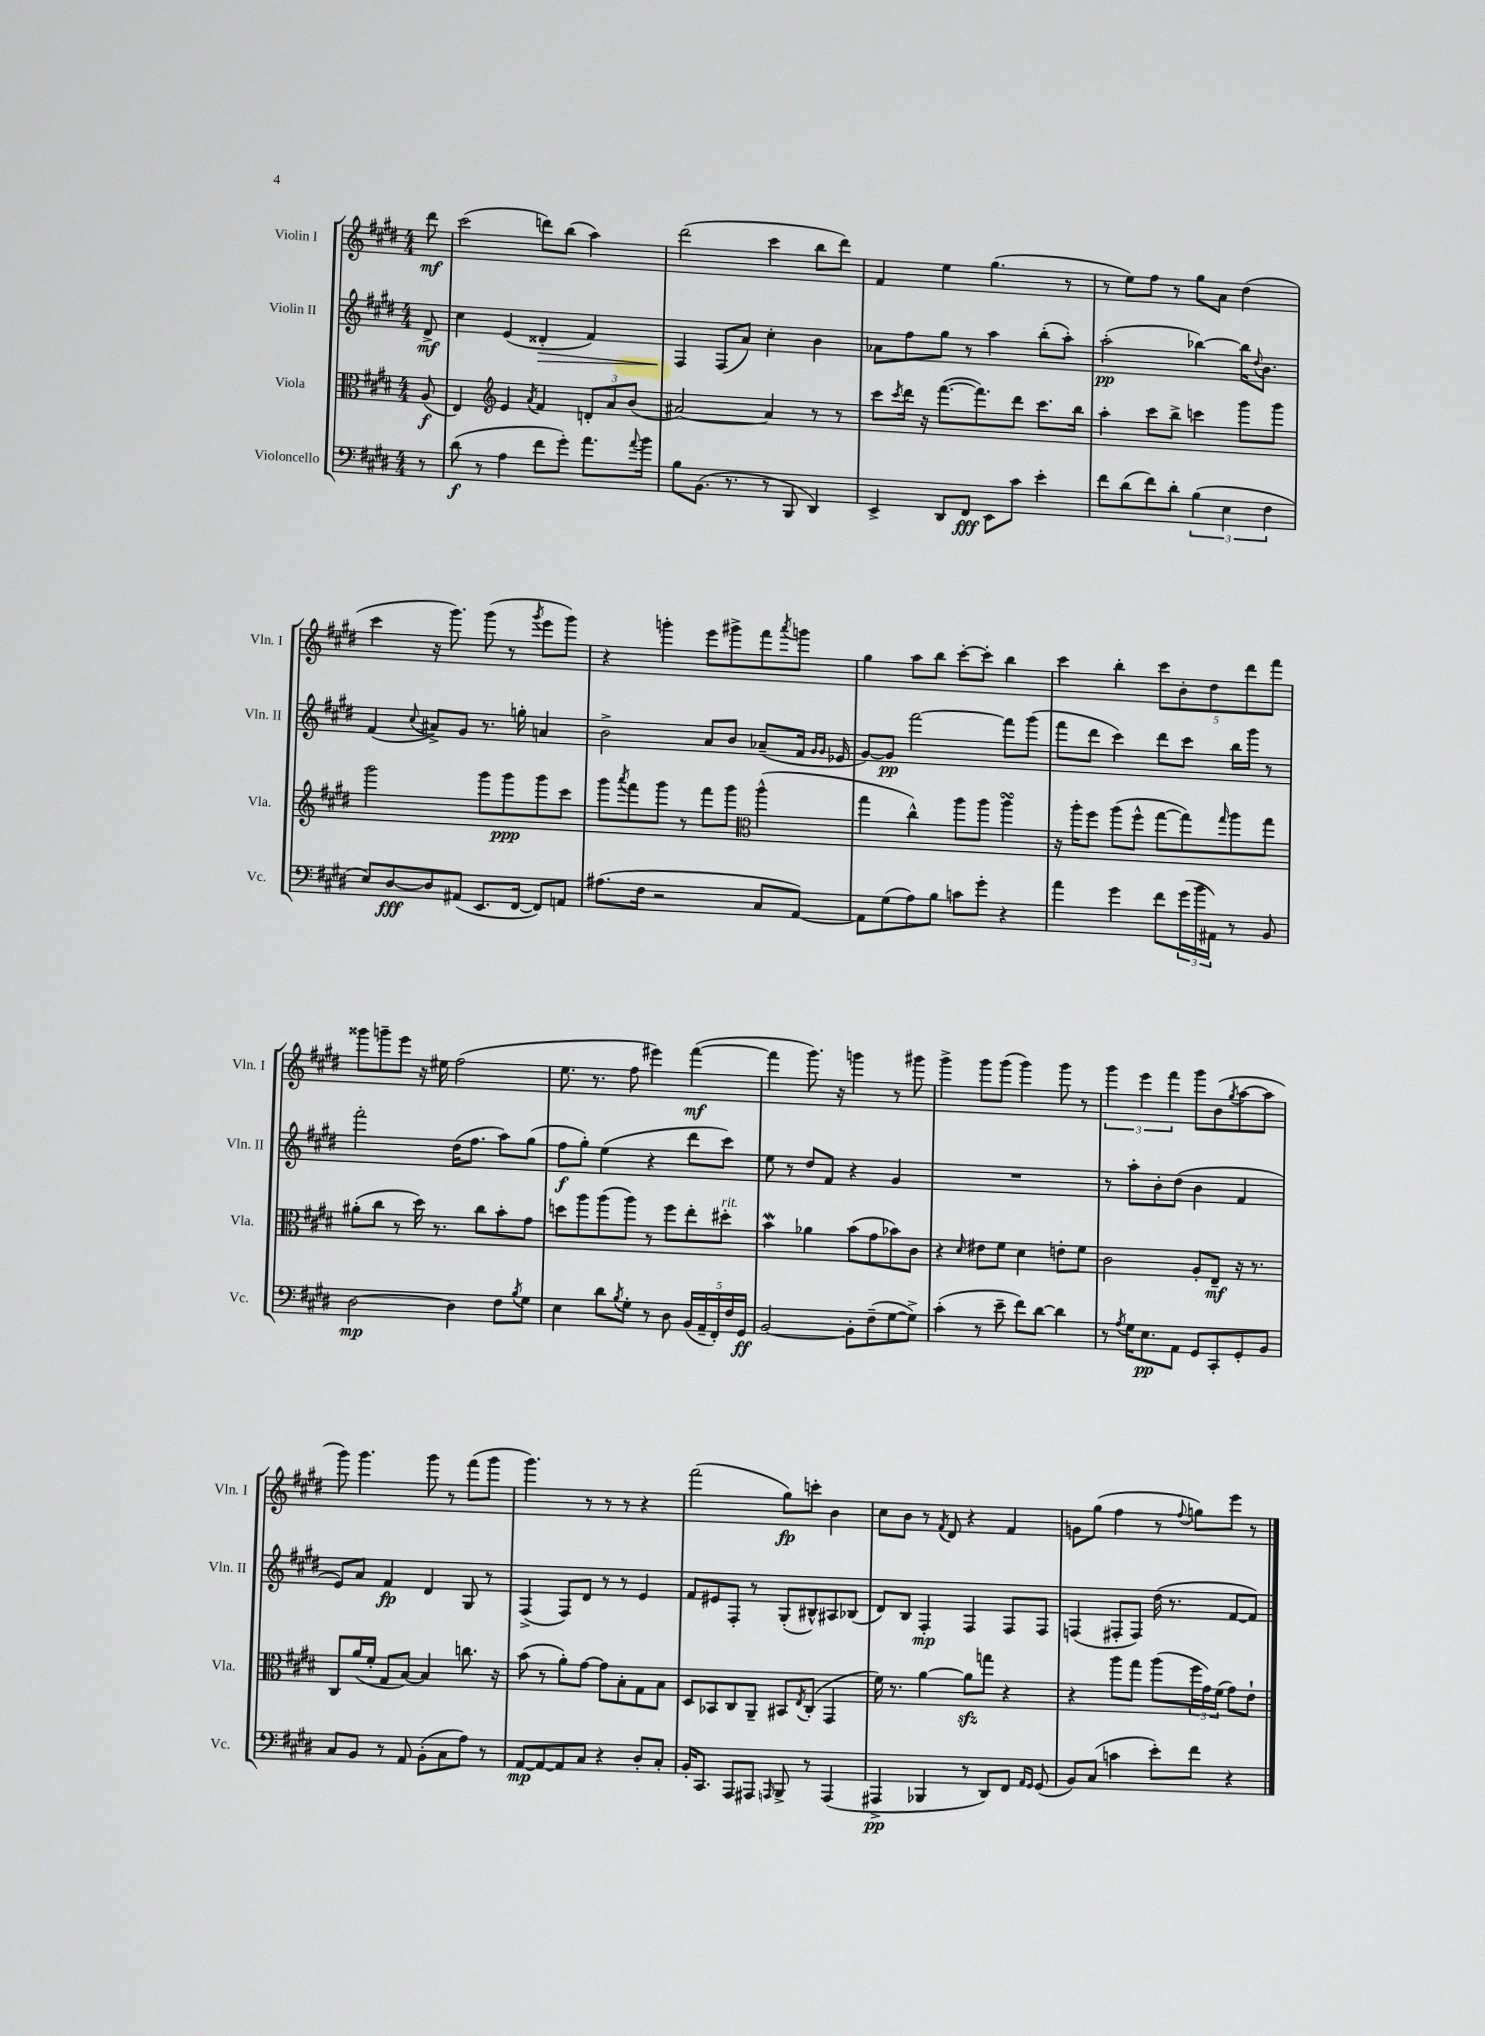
<<
\new StaffGroup <<
\new Staff = "s0" \with { instrumentName = "Violin I" shortInstrumentName = "Vln. I" } {
    \clef treble \key e \major \numericTimeSignature \time 4/4 \partial 8
    dis'''8\mf |
    cis'''2( d'''8) b''8( a''4) |
    dis'''2( cis'''4 b''8 dis'''8) |
    fis'4 e''4 gis''4.( r8 |
    r8 e''8) fis''8 r8 gis''8 a'8 dis''4( |
    cis'''4 r16 gis'''8.) gis'''8( r8 \acciaccatura { gis'''8 } e'''8 gis'''8) |
    r4 g'''4-. e'''8 gis'''8-> fis'''8 \acciaccatura { a'''8 } g'''8 |
    gis''4 a''8 b''8 cis'''8~-. cis'''8-. b''4 |
    cis'''4 b''4-. \tuplet 5/4 { cis'''8 b'8-. dis''8 dis'''8 fis'''8 } |
    gisis'''8 g'''8-- e'''8 r16 eis''16 fis''2( |
    e''8. r8. fis''8 eis'''4) fis'''4~\mf( |
    fis'''4 gis'''8.) r16 g'''4 r8 gis'''8 |
    gis'''4-> gis'''8 gis'''8( gis'''4) gis'''8 r8 |
    \tuplet 3/2 { gis'''4 e'''4 fis'''4 } gis'''8 b'8( \acciaccatura { gis''8 } a''8~ a''8 |
    gis'''8) gis'''4. gis'''8 r8 fis'''8( gis'''8 |
    gis'''4.) r8 r8 r8 r4 |
    fis'''2( gis''8\fp) c'''8-. b'4 |
    cis''8 b'8 r8 \acciaccatura { fis'8 } dis'8 r4 fis'4 |
    g'8 gis''8( fis''4 r8 \appoggiatura { fis''8 } g''8) e'''8 r8 \bar "|." |
}
\new Staff = "s1" \with { instrumentName = "Violin II" shortInstrumentName = "Vln. II" } {
    \clef treble \key e \major \numericTimeSignature \time 4/4 \partial 8
    dis'8->\mf |
    cis''4 e'4( disis'4-.\> fis'4) |
    fis4\! fis8( a'8) cis''4-. b'4 |
    aes'8 fis''8 gis''8 r8 a''4 b''8-.( a''8-.) |
    a''2-.\pp( bes''4~) bes''16 \appoggiatura { dis''8 } b'8. |
    fis'4( \appoggiatura { cis''8 } ais'8->) gis'8 r8. g''16-. a'4 |
    b'2-> a'8 b'8 aes'8--( fis'16 \grace { gis'16 gis'16 } ees'16 |
    gis'8~) gis'8\pp fis'''2~ fis'''8 gis'''8( |
    fis'''8 dis'''8 cis'''4) dis'''8 cis'''8 b''16 gis'''16 r8 |
    fis'''2-. dis''16( fis''8. a''8) gis''8( |
    fis''8\f gis''8-.) e''4( r4 dis'''8 cis'''8) |
    e''8 r8 dis''8 fis'8 r4 gis'4 |
    R1 |
    r8 a''8-. b'8-. dis''8( b'4 fis'4 |
    e'8) a'8 fis'4\fp dis'4 gis8 r8 |
    fis4->( fis8) dis'8 r8 r8 e'4 |
    fis'8 eis'8 fis8-. r8 gis8-.( bis8-^) ais8 bes8( |
    dis'8) b8 fis4-.\mp fis4 fis8 fis8 |
    f4( fis8-. fis8) dis''16( r8. fis'8~ fis'8) \bar "|." |
}
\new Staff = "s2" \with { instrumentName = "Viola" shortInstrumentName = "Vla." } {
    \clef alto \key e \major \numericTimeSignature \time 4/4 \partial 8
    a8\f( |
    e4) \clef treble e'4 \acciaccatura { a'8 } fis'4 \tuplet 3/2 { d'8-. a'8 b'8( } |
    ais'2~) ais'4 r8 r8 |
    cis'''8 \acciaccatura { cis'''8 } dis'''16 r16 fis'''8.~( fis'''8.) dis'''8 cis'''8. b''16 |
    a''4-. cis'''8 b''8-> c'''4 gis'''8 gis'''8 |
    gis'''2 gis'''8 gis'''8\ppp gis'''8 cis'''8 |
    gis'''8 \acciaccatura { a'''8 } fis'''8 gis'''8 r8 fis'''8 gis'''8 \clef alto a''4-^( |
    gis''4 cis''4-^) a''8 a''8 a''4\turn |
    r16 a''16-. fis''8 a''8( fis''8-^ gis''8~ gis''8) \grace { gis''16 } a''8 gis''8 |
    ais'8-.( cis''8 r8 dis''16) r8. cis''8 b'8-. gis'8 |
    d''8 a''8 a''8( a''8) r8 fis''8 e''8-. dis''8-.^\markup { \italic "rit." } |
    b'4\mordent aes'4 b'8( gis'8 bes'8) cis'8 |
    r4 \grace { dis'16 } eis'8 fis'8 dis'4 e'8-. fis'8 |
    cis'2 a8-. e8--\mf r16 r8. |
    cis8 a'16( fis'16-. gis8 b8~) b4 c''8. r16 |
    b'8( r8 a'8-.) gis'8~ gis'8 b8-. gis8 b8 |
    dis8 bes,8 cis8 a,8-- bis,8 \acciaccatura { e8 } cis8-.( gis,4 |
    fis'16) r8. a'4~ a'8\sfz g''8 r4 |
    r4 a''8 gis''8 a''8( \tuplet 3/2 { fis''16 gis'16) fis'16( } gis'8) e'8-! \bar "|." |
}
\new Staff = "s3" \with { instrumentName = "Violoncello" shortInstrumentName = "Vc." } {
    \clef bass \key e \major \numericTimeSignature \time 4/4 \partial 8
    r8 |
    dis'8\f( r8 a4 fis'8 gis'8-.) a'8. \appoggiatura { a'8 } b'16 |
    b8 b,8.( r8. r8 b,,8 dis,4) |
    e,4-> dis,8 fis,8\fff e,8 cis'8 e'4-. |
    fis'8 dis'8( fis'8) dis'8-. \tuplet 3/2 { b4( e4 fis4 } |
    e8) dis8~\fff dis8 ais,8( e,8. fis,16~ fis,8) a,8 |
    ais8.( fis16 r2 cis8 a,8~) |
    a,8 gis8( a8) b8 c'8 gis'8-. r4 |
    a'4 gis'4 fis'8 \tuplet 3/2 { gis'16( b'16 ais,16) } r8 b,8 |
    dis2~\mp dis4 fis8 \acciaccatura { b8 } gis8 |
    e4 dis'8 \acciaccatura { b8 } gis8-. r8 dis8 \tuplet 5/4 { b,16( a,16-- fis,16-.) fis16 gis,16\ff } |
    b,2~ b,8-. fis8--( gis8~ gis8->) |
    cis'4-.( r8 e'8-- fis'8) dis'8~ dis'4 |
    r8 \acciaccatura { a8 } gis16 e8.\pp a,8 gis,8 cis,8-. gis,8-. b,8 |
    cis8 b,8 r8 a,8 b,8-.( cis8 a8) r8 |
    a,8~\mp a,8~ a,8 cis8 r4 dis8-. cis8-. |
    b,16-. cis,8. a,,8 ais,,8 \grace { a,,16 } b,,8-> r8 a,,4( |
    ais,,4->\pp bes,,4 r8 dis,8) fis,8 \grace { a,16 gis,16 } gis,8( |
    b,8) cis8( c'4 e'8-.) fis'8 r4 \bar "|." |
}
>>
>>
\layout { \context { \Score \remove "Bar_number_engraver" } }
